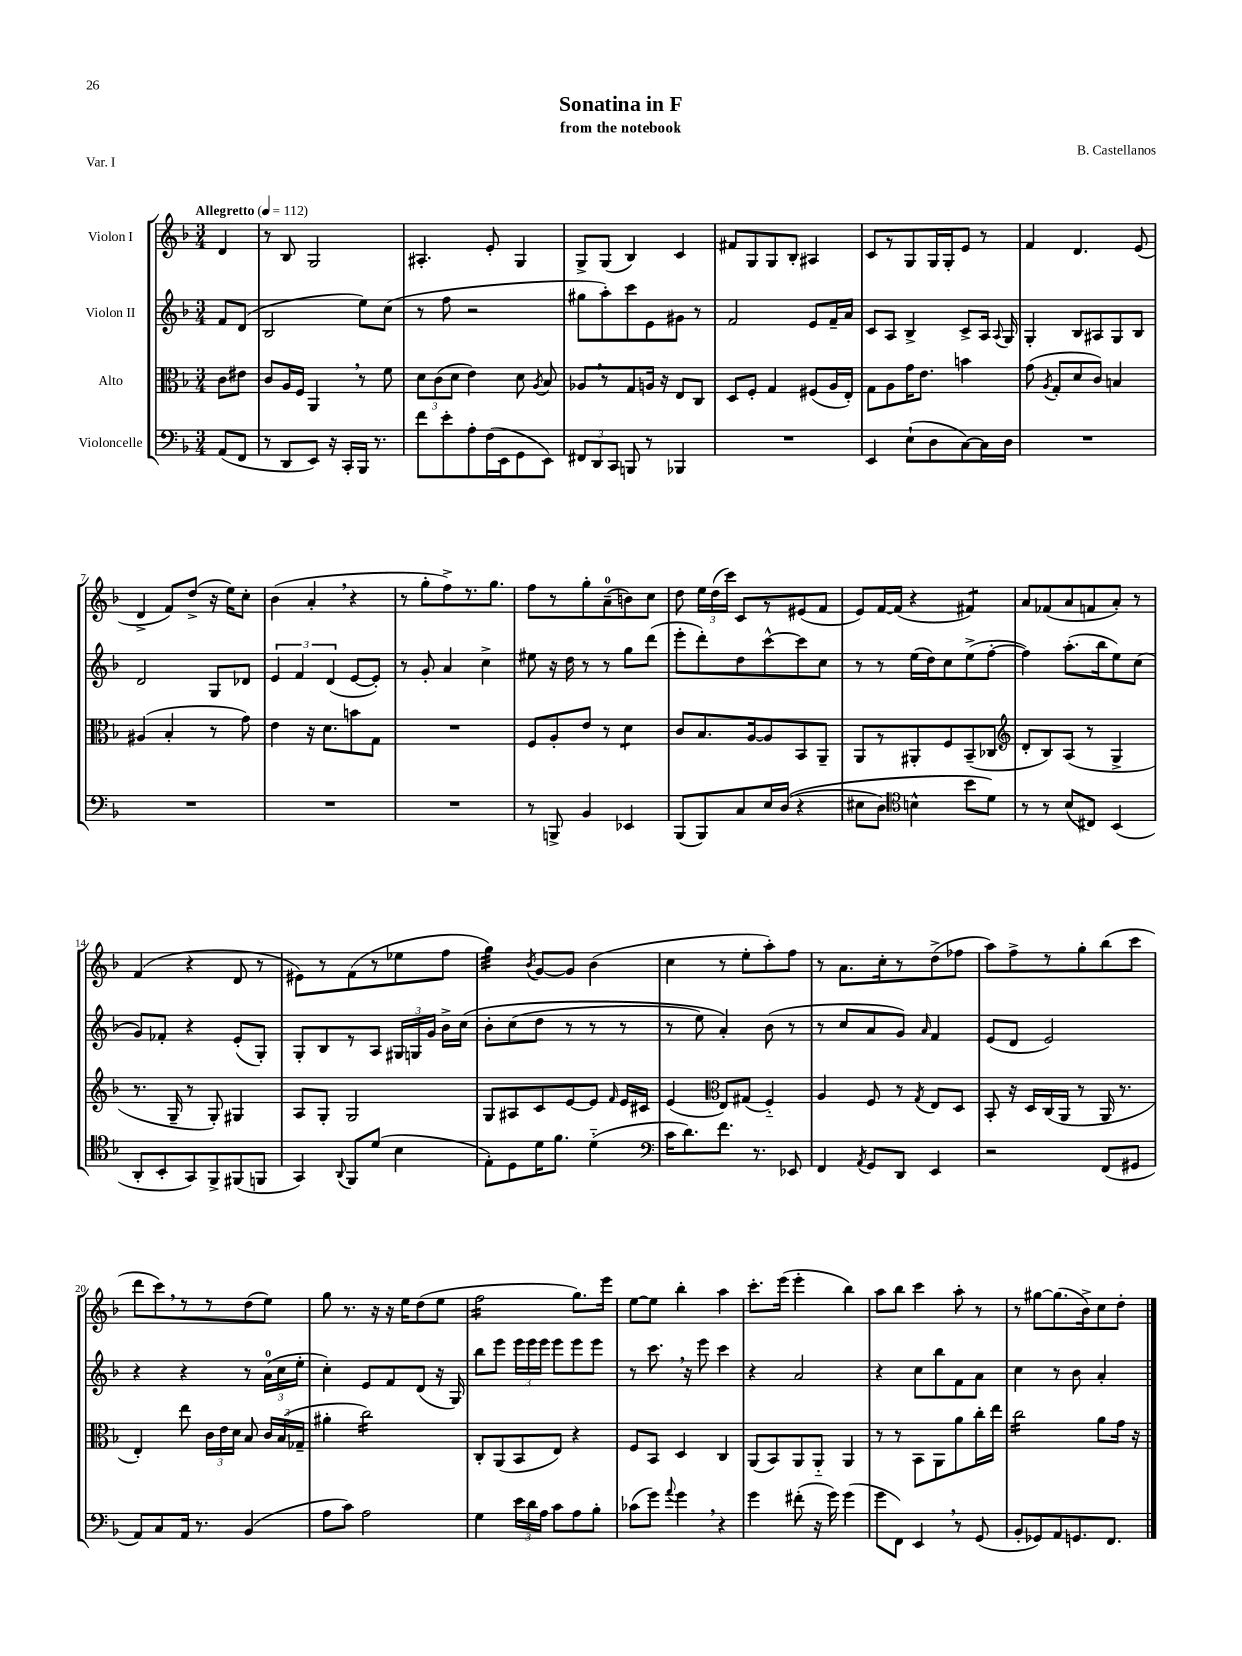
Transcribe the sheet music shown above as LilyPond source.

\header { title = "Sonatina in F" composer = "B. Castellanos" subtitle = "from the notebook" piece = "Var. I" }
<<
\new StaffGroup <<
\new Staff = "s0" \with { instrumentName = "Violon I" } {
    \clef treble \key f \major \numericTimeSignature \time 3/4 \partial 4 \tempo "Allegretto" 4 = 112
    \autoBeamOff d'4 |
    r8 bes8 g2 |
    ais4.-. e'8-. g4 |
    g8[-> g8]( bes4) c'4 |
    fis'8[ g8 g8 bes8]-. ais4 |
    c'8[ r8 g8 g16 g16-. e'8] r8 |
    f'4 d'4. e'8( |
    d'4-> f'8[) d''8]->( r16 e''16[) c''8]-. |
    bes'4( a'4-. \breathe r4 |
    r8 g''8[-. f''8->) r8. g''8.] |
    f''8[ r8 g''8-. a'8-0--( b'8) c''8] |
    d''8 \tuplet 3/2 { e''16[ d''16( c'''16]) } c'8[ r8 eis'8( f'8] |
    e'8[) f'16~ f'16]( r4 fis'4:8) |
    a'8[ fes'8( a'8 f'8 a'8]-.) r8 |
    f'4( r4 d'8 r8 |
    eis'8[) r8 f'8( r8 ees''8 f''8] |
    g''4:32) \acciaccatura { bes'8 } g'8[~ g'8] bes'4( |
    c''4 r8 e''8[-. a''8-.) f''8] |
    r8 a'8.[ c''16-. r8 d''8->( fes''8] |
    a''8[) f''8-> r8 g''8-. bes''8( c'''8] |
    d'''8[ c'''8) \breathe r8 r8 d''8( e''8]) |
    g''8 r8. r16 r16 e''16[ d''8( e''8] |
    f''2:16 g''8.[) e'''16] |
    e''8[~ e''8] bes''4-. a''4 |
    c'''8.[-. e'''16]( e'''4-. bes''4) |
    a''8[ bes''8] c'''4 a''8-. r8 |
    r8 gis''8[~ gis''8.( bes'16->) c''8 d''8]-. \bar "|." |
}
\new Staff = "s1" \with { instrumentName = "Violon II" } {
    \clef treble \key f \major \numericTimeSignature \time 3/4 \partial 4
    \autoBeamOff f'8[ d'8]( |
    bes2 e''8[) c''8]( |
    r8 f''8 r2 |
    gis''8[ a''8-.) c'''8 e'8 gis'8] r8 |
    f'2 e'8[ f'16-- a'16] |
    c'8[ a8] bes4-> c'8[-> a16] \appoggiatura { a8 } g16 |
    g4-. bes8[ ais8 g8 bes8] |
    d'2 g8[ des'8] |
    \tuplet 3/2 { e'4 f'4 d'4( } e'8[~ e'8]-.) |
    r8 g'8-. a'4 c''4-> |
    eis''8 r16 d''16 r8 r8 g''8[ d'''8]( |
    e'''8[-. d'''8-.) d''8 c'''8~-^ c'''8 c''8] |
    r8 r8 e''16[( d''16) c''8 e''8->( f''8]~-. |
    f''4) a''8.[-.( bes''16 e''8) c''8]( |
    g'8[) fes'8]-. r4 e'8[-.( g8]-.) |
    g8[-. bes8 r8 a8] \tuplet 3/2 { gis16[ g16 g'16] } bes'16[-> c''16]\( |
    bes'8[-. c''8( d''8] r8 r8 r8 |
    r8 e''8) a'4-.\) bes'8( r8 |
    r8 c''8[ a'8 g'8]) \grace { a'16 } f'4 |
    e'8[( d'8] e'2) |
    r4 r4 r8 \tuplet 3/2 { a'16[-0( c''16 e''16]-. } |
    c''4-.) e'8[ f'8 d'8]( r16 g16) |
    bes''8[ e'''8] \tuplet 3/2 { e'''16[ e'''16 e'''16] } e'''8[ e'''8 e'''8] |
    r8 c'''8. \breathe r16 e'''8 c'''4 |
    r4 a'2 |
    r4 c''8[ bes''8 f'8 a'8] |
    c''4 r8 bes'8 a'4-. \bar "|." |
}
\new Staff = "s2" \with { instrumentName = "Alto" } {
    \clef alto \key f \major \numericTimeSignature \time 3/4 \partial 4
    \autoBeamOff c'8[ eis'8] |
    c'8[ a16 f16] a,4 \breathe r8 f'8 |
    \tuplet 3/2 { d'8[ c'8( d'8] } e'4) d'8 \acciaccatura { a8 } bes8 |
    aes8[ \breathe r8 g8 a16] r16 e8[ c8] |
    d8[ f8]-. g4 fis8[( a16 e16]-.) |
    g8[ a8 g'16 e'8.] b'4 |
    g'8( \acciaccatura { a8 } g8[-. d'8 c'8]) b4 |
    ais4( bes4-. r8 g'8) |
    e'4 r16 d'8.[ b'8 g8] |
    R2. |
    f8[ a8-. e'8] r8 d'4:8 |
    c'8[ bes8. a16~ a8 bes,8 a,8]-- |
    a,8[ r8 ais,8-. f8 bes,8--( ces8] |
    \clef treble d'8[-. bes8) a8]( r8 g4-> |
    r8. g16-- r8 g8-.) gis4 |
    a8[ g8]-. g2 |
    g8[ ais8 c'8 e'8~ e'8] \grace { f'16 } e'16[ cis'16] |
    e'4( \clef alto e8[) gis8]( f4-_) |
    a4 f8 r8 \acciaccatura { g8 } e8[ d8] |
    bes,8-. r16 d16[ c16( a,16] r8 a,16 r8. |
    e4-.) e''8 \tuplet 3/2 { c'16[ e'16 d'16] } bes8 \tuplet 3/2 { c'16[ bes16( ges16]-- } |
    ais'4-. c''2:16) |
    c8[-. a,8( bes,8 e8]) r4 |
    f8[ bes,8] d4 c4 |
    a,8[( bes,8) a,8 a,8]-_ a,4 |
    r8 r8 bes,8[ a,8 a'8 c''16-. e''16] |
    c''2:16 a'8[ g'16] r16 \bar "|." |
}
\new Staff = "s3" \with { instrumentName = "Violoncelle" } {
    \clef bass \key f \major \numericTimeSignature \time 3/4 \partial 4
    \autoBeamOff a,8[( f,8] |
    r8 d,8[ e,8]) r16 c,16[-. bes,,16] r8. |
    f'8[ e'8-. a8-. f16( e,16 g,8 e,8]) |
    \tuplet 3/2 { fis,8[ d,8 c,8] } b,,8 r8 bes,,4 |
    R2. |
    e,4 e8[-!( d8 c8~) c16 d16] |
    R2. |
    R2. |
    R2. |
    R2. |
    r8 b,,8-> bes,4 ees,4 |
    bes,,8[( bes,,8) c8 e16 d16](\( r4 |
    eis8[ d8]) \clef tenor b4-^ bes'8[ d'8]\) |
    r8 r8 bes8[( cis8]) bes,4( |
    a,8[-. bes,8-. g,8) f,8-> fis,8( f,8] |
    g,4) \appoggiatura { a,8 } f,8[ d'8]( bes4 |
    e8[-.) d8 d'16 f'8.] d'4-_( |
    \clef bass c'16[ d'8.) f'8.] r8. ees,8 |
    f,4 \acciaccatura { a,8 } g,8[ d,8] e,4 |
    r2 f,8[( gis,8] |
    a,8[) c8 a,16] r8. bes,4( |
    a8[ c'8]) a2 |
    g4 \tuplet 3/2 { e'16[ d'16 a16] } c'8[ a8 bes8]-. |
    ces'8[( g'8]) \appoggiatura { a'8 } g'4 \breathe r4 |
    g'4 fis'8-.( r16 g'16) g'4( |
    g'8[ f,8]) e,4 \breathe r8 g,8( |
    bes,8[-. ges,8) a,8 g,8. f,8.] \bar "|." |
}
>>
>>
